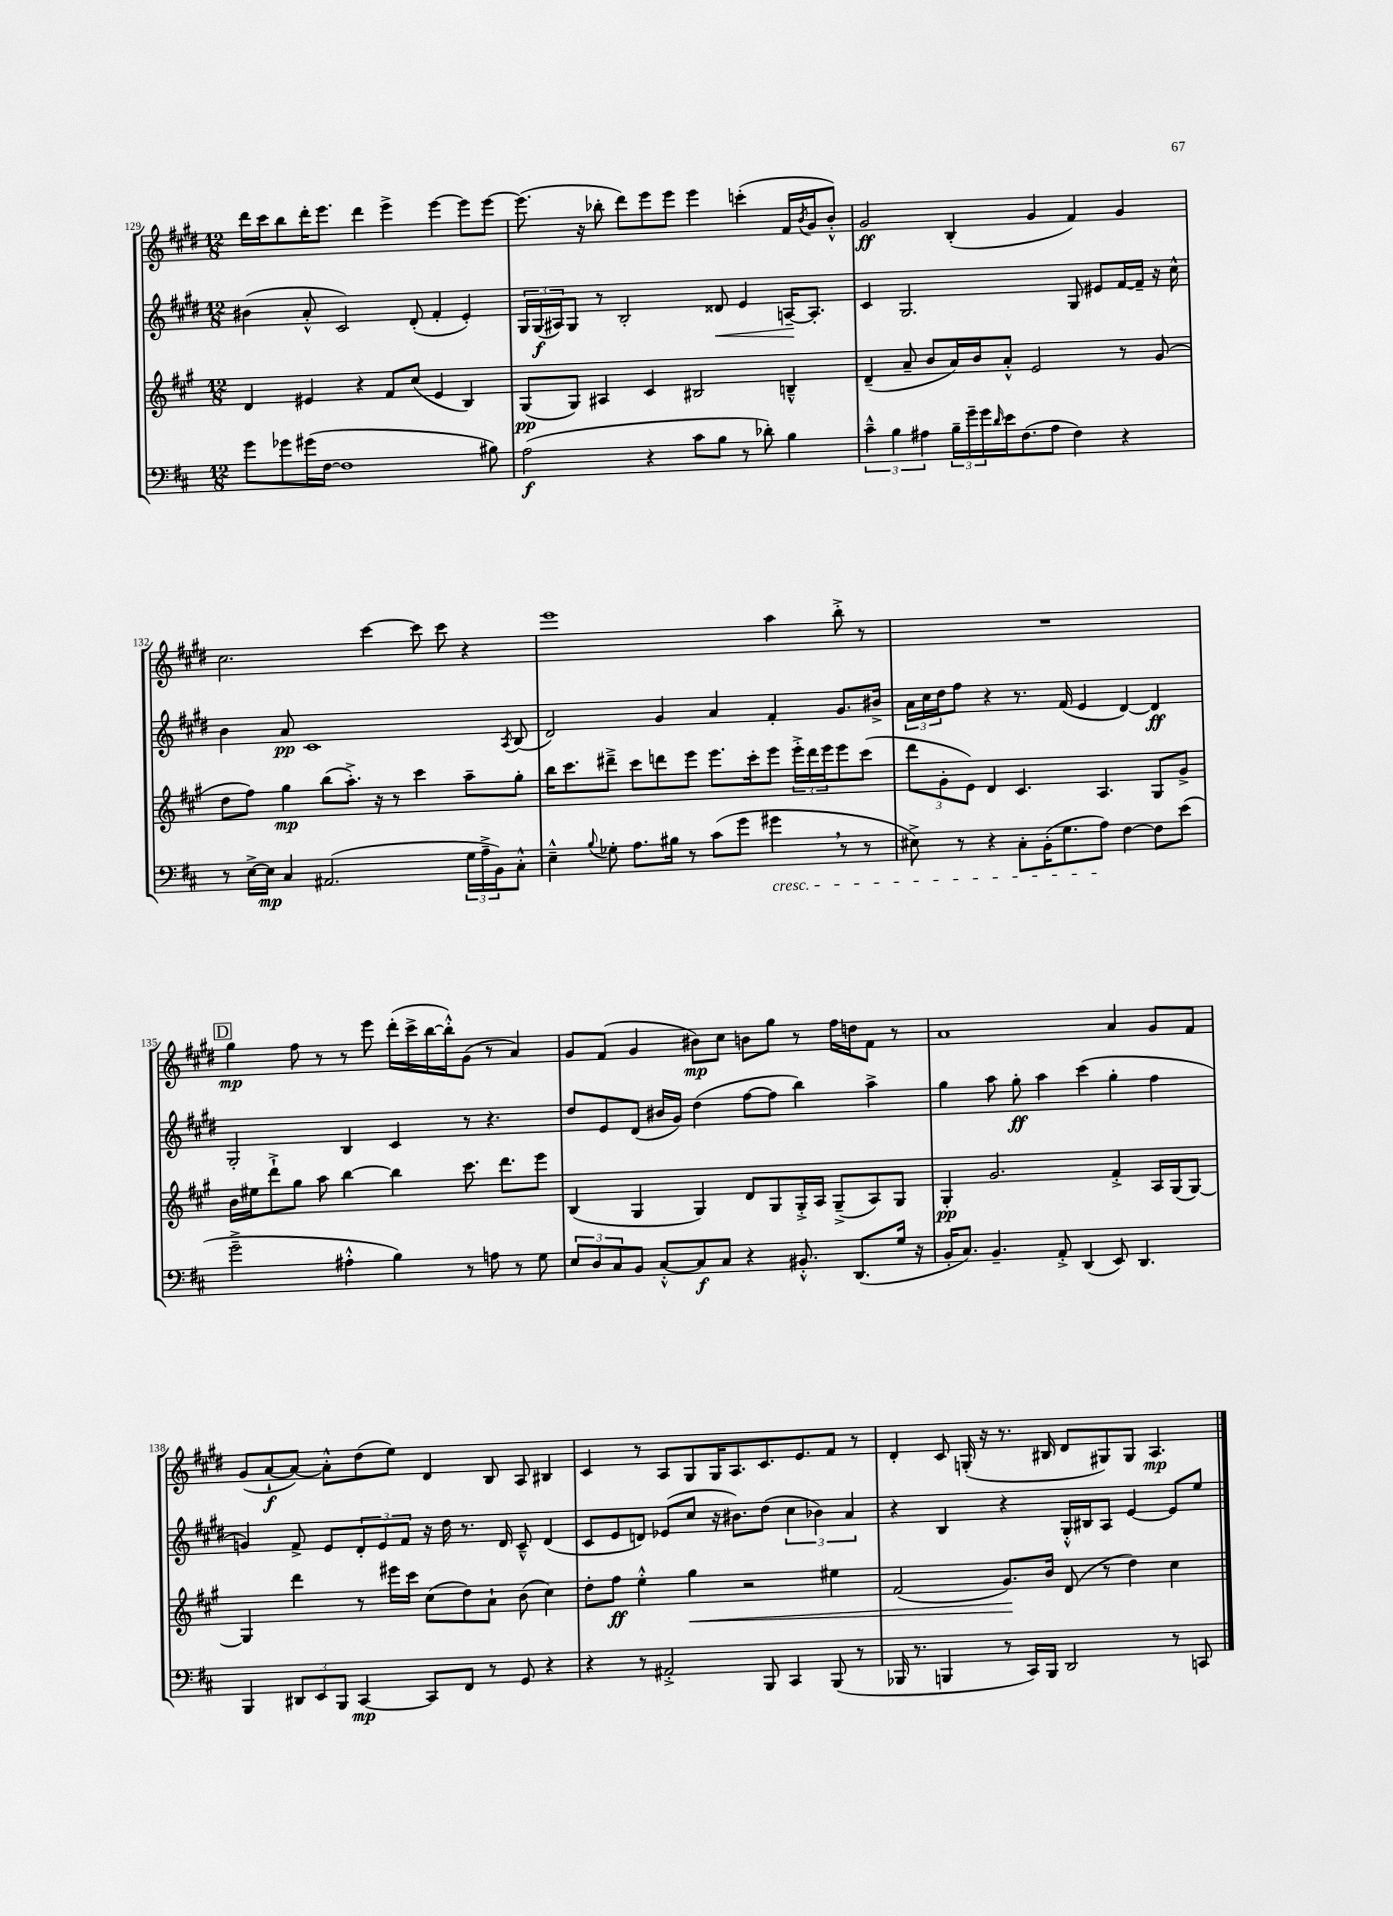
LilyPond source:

<<
\new StaffGroup <<
\new Staff = "s0" {
    \clef treble \key e \major \numericTimeSignature \time 12/8
    dis'''16 cis'''16 b''8 dis'''16-. e'''8. dis'''4 e'''4-> e'''4~ e'''8 e'''8~ |
    e'''8.( r16 bes''8-. dis'''8) e'''8 e'''8 e'''4 c'''4-.( fis'16 \acciaccatura { b'8 } gis'16 b'8-.-^) |
    gis'2\ff b4-.( gis'4 fis'4) gis'4 |
    cis''2. cis'''4~ cis'''8 cis'''8 r4 |
    e'''1 a''4 b''8-.-> r8 |
    R1. |
    \mark \markup { \box "D" } gis''4\mp fis''8 r8 r8 e'''8 dis'''16-.( cis'''16-> b''16~ b''16-.-^) gis'8( r8 a'4) |
    gis'8 fis'8( gis'4 bis'8\mp) cis''8 b'8 gis''8 r8 fis''16 d''16 fis'8 r8 |
    a'1 a'4 gis'8 fis'8 |
    gis'8( a'8~-!\f a'8~) a'8-.-^ dis''8( e''8) dis'4 b8 a8 bis4 |
    cis'4 r8 a8 gis8 gis16 a8. cis'8. e'8. fis'8 r8 |
    dis'4-. cis'8 g16-.( r16 r8. bis16 dis'8 gis8) gis8 a4.\mp \bar "|." |
}
\new Staff = "s1" {
    \clef treble \key e \major \numericTimeSignature \time 12/8
    bis'4( a'8-.-^ cis'2) dis'8-.( fis'4-. e'4-.) |
    \tuplet 3/2 { gis16 gis16\f( ais16) } gis8 r8 b2-. disis'8\< e'4 a16~--\! a8.-. |
    cis'4 gis2. gis8 eis'8 fis'16~ fis'16-- r16 cis''16-^ |
    b'4 a'8\pp cis'1 \acciaccatura { a8 } b8( |
    dis'2) gis'4 a'4 fis'4-. gis'8. bis'16-> |
    \tuplet 3/2 { a'16 cis''16 dis''16 } fis''8 r4 r8. fis'16( e'4 dis'4~) dis'4\ff |
    \mark \markup { \box "D" } gis2-. b4 cis'4 r8 r4. |
    dis''8 e'8 dis'8( bis'16 gis'16) dis''4( fis''8~ fis''8 b''4) a''4-> |
    gis''4 a''8 gis''8-.\ff a''4 cis'''4( gis''4-. fis''4 |
    g'4) fis'8-> e'8 \tuplet 3/2 { dis'8-. e'8 fis'8 } r16 dis''16 r8. dis'16 cis'8---^ dis'4( |
    cis'8 e'8 d'8) ees'8( cis''8 r16 bis'8.) dis''8( \tuplet 3/2 { cis''4 bes'4) a'4 } |
    r4 b4 r4 gis16-.-^ bis16 a8 e'4~ e'8 e''8 \bar "|." |
}
\new Staff = "s2" {
    \clef treble \key a \major \numericTimeSignature \time 12/8
    d'4 eis'4 r4 fis'8 cis''8( eis'4 b4) |
    gis8\pp( gis8) ais4 cis'4 bis2 b4---^ |
    d'4--( a'8-- b'8 a'16) b'16 a'8-.-^ e'2 r8 gis'8( |
    d''8 fis''8) gis''4\mp b''8( a''8.-.->) r16 r8 cis'''4 a''8-- gis''8-. |
    b''16 cis'''8. dis'''8---> cis'''8 d'''8 e'''8 e'''8. cis'''16-. e'''8 \tuplet 3/2 { e'''16-.-> d'''16 e'''16 } e'''8 cis'''8( |
    \tuplet 3/2 { d'''8 gis'8-. e'8) } d'4 cis'4. a4. gis8 gis'8-> |
    \mark \markup { \box "D" } b'16 eis''16 d'''8-!-> gis''8 a''8 b''4~ b''4 cis'''8. d'''8. e'''8 |
    b4( gis4 gis4) d'8 gis8 gis16-.-> a16 gis8--->( a8) gis8 |
    gis4-.\pp gis'2. fis'4-.-> a16 gis16( gis8~) |
    gis4 d'''4 r8 eis'''16 cis'''16 cis''8( d''8) a'8-! b'8( cis''4) |
    d''8-. fis''8\ff e''4-.-^ gis''4\< r2 eis''4 |
    fis'2( gis'8.\!) b'16 d'8( r8 d''4) cis''4 \bar "|." |
}
\new Staff = "s3" {
    \clef bass \key d \major \numericTimeSignature \time 12/8
    g'8 ges'8 gis'16( fis16~ fis1 bis8) |
    a2\f( r4 cis'8 b8 r8 des'8-.) b4 |
    \tuplet 3/2 { cis'4---^ b4 ais4 } \tuplet 3/2 { b16-- g'16-- g'16 } \grace { d'16 } e'16 fis8.( ais8 fis4) r4 |
    r8 e16~-> e16\mp cis4 ais,2.( \tuplet 3/2 { g16 a16---> b,16) } cis8-.-^ |
    e4---^ \appoggiatura { b8 } ges8-. a8. bis16 r8 cis'8( g'8 gis'4\cresc \breathe r8 r8 |
    eis8->) r8 r4 cis8-. b,16-.( g8. a8\!) fis4~ fis8 e'8( |
    \mark \markup { \box "D" } g'2---> ais4-.-^ b4) r8 a8 r8 g8 |
    \tuplet 3/2 { e8 d8 cis8 } b,8 cis8~-.-^ cis8\f cis8 r4 bis,8.-.-^ d,8.( g16 r16 |
    b,16-. cis8.) b,4.-- a,8-.-> d,4( e,8) d,4. |
    b,,4 \tuplet 3/2 { dis,8 e,8 b,,8 } cis,4~\mp cis,8 fis,8 r8 g,8 r4 |
    r4 r8 ais,2-.-> b,,8 cis,4 b,,8( r8 |
    bes,,16 r8. b,,4 r8 cis,16) b,,16 d,2 r8 c,8 \bar "|." |
}
>>
>>
\layout { \context { \Score currentBarNumber = #129 } }
